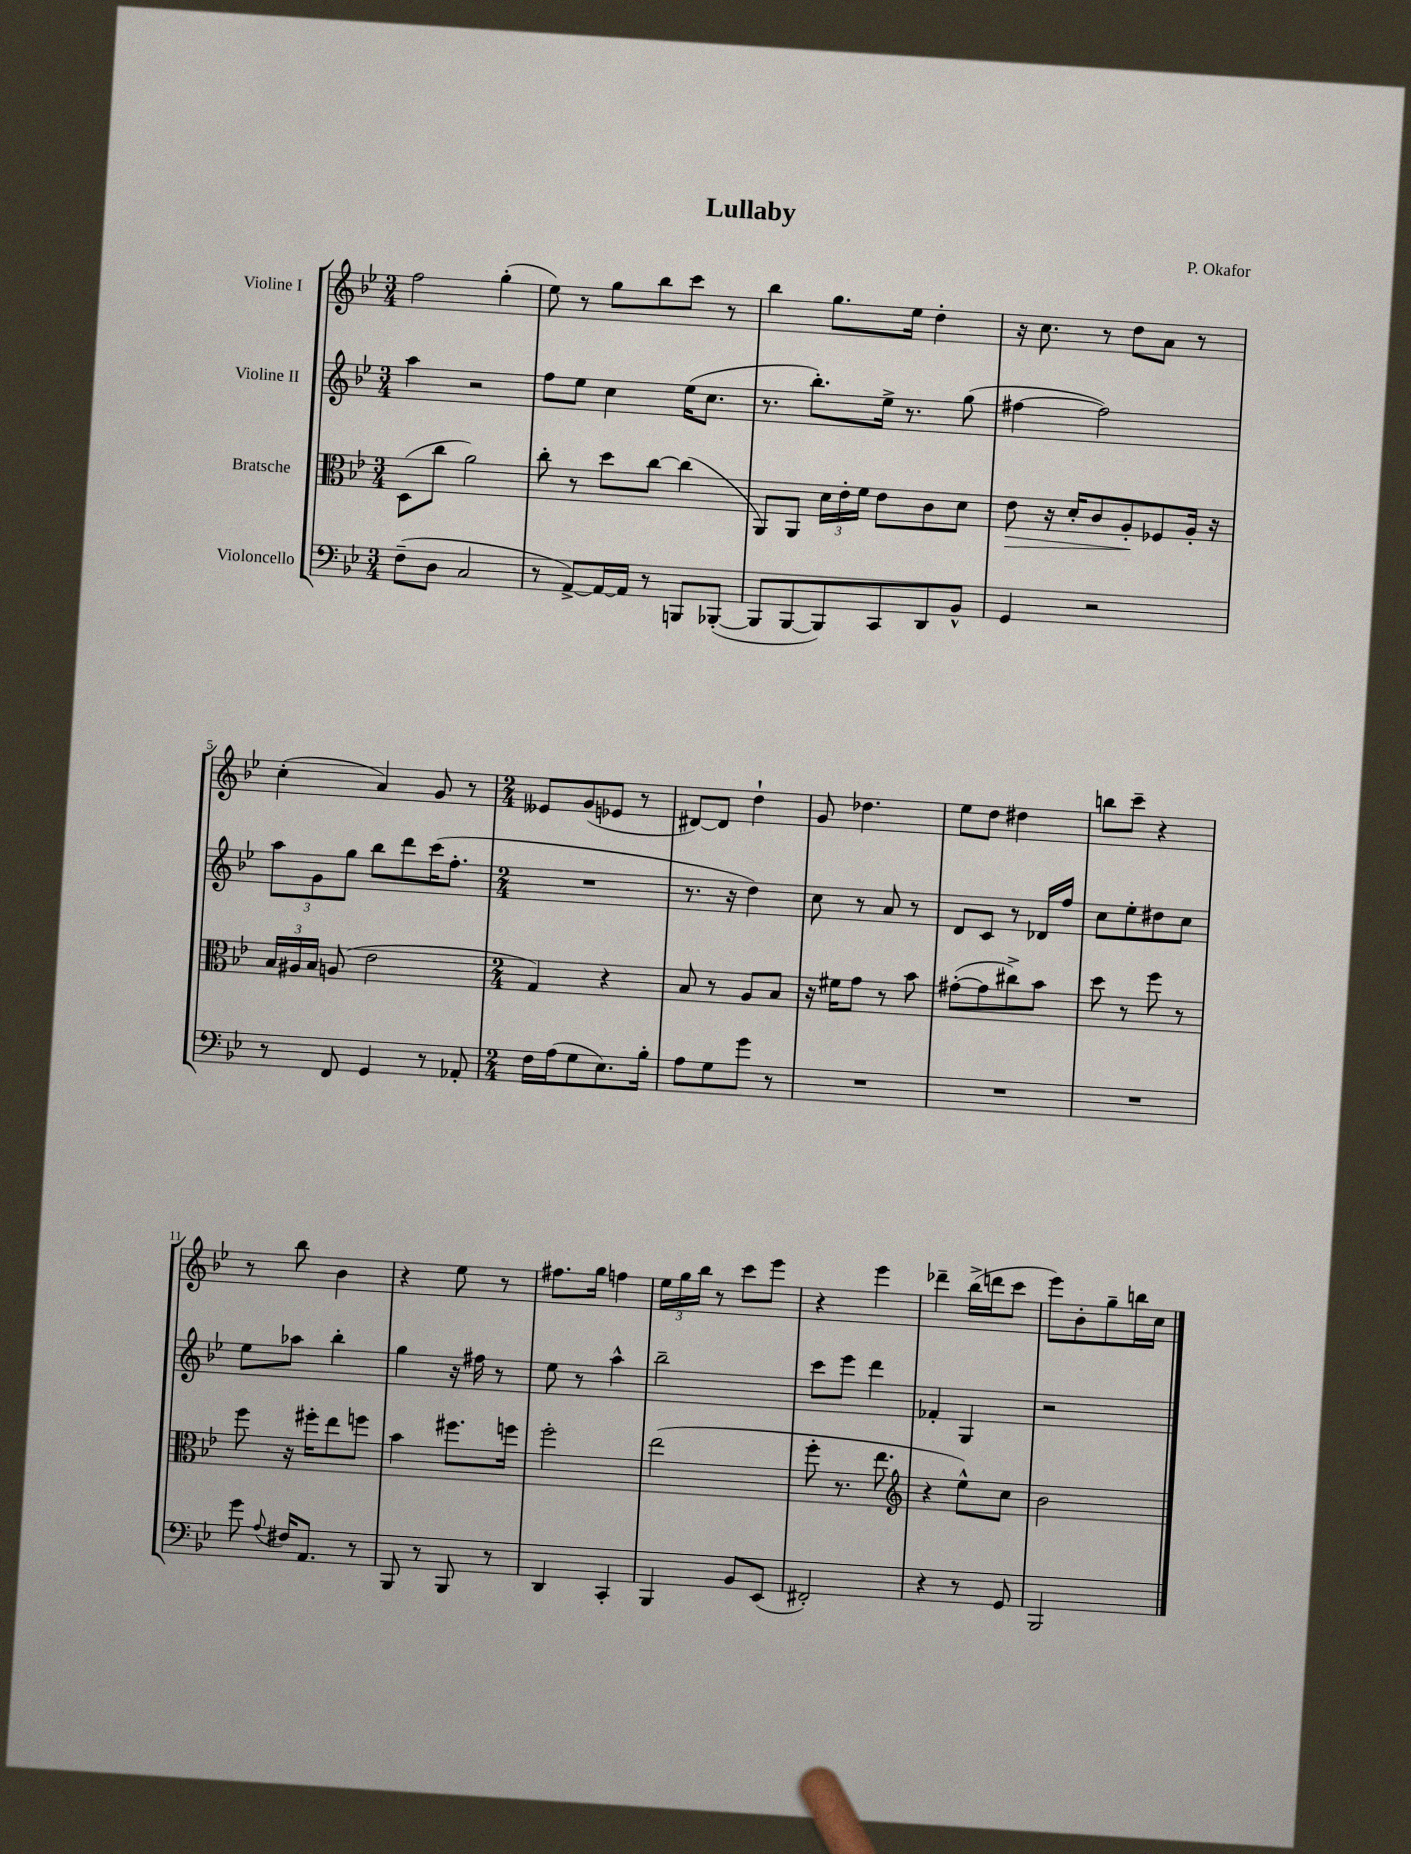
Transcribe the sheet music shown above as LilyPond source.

\header { title = "Lullaby" composer = "P. Okafor" }
<<
\new StaffGroup <<
\new Staff = "s0" \with { instrumentName = "Violine I" } {
    \clef treble \key bes \major \numericTimeSignature \time 3/4
    \autoBeamOff f''2 g''4-.( |
    ees''8) r8 g''8[ bes''8 c'''8] r8 |
    bes''4 g''8.[ ees''16] d''4-. |
    r16 c''8. r8 d''8[ a'8] r8 |
    c''4-.( a'4) g'8 r8 |
    \numericTimeSignature \time 2/4 eeses'8[ g'8( ees'8] r8 |
    dis'8[~) dis'8] d''4-! |
    g'8 des''4. |
    ees''8[ d''8] dis''4 |
    b''8[ c'''8]-- r4 |
    r8 bes''8 bes'4 |
    r4 ees''8 r8 |
    fis''8.[ g''16] f''4 |
    \tuplet 3/2 { ees''16[ g''16 bes''16] } r8 c'''8[ ees'''8] |
    r4 ees'''4 |
    des'''4-- bes''16[->( d'''16 c'''8] |
    ees'''8[) bes'8-. g''8-- b''16 c''16] \bar "|." |
}
\new Staff = "s1" \with { instrumentName = "Violine II" } {
    \clef treble \key bes \major \numericTimeSignature \time 3/4
    \autoBeamOff a''4 r2 |
    f''8[ ees''8] c''4 ees''16[( c''8.] |
    r8. bes''8.[-.) ees''16]-> r8. g''8( |
    fis''4~ fis''2) |
    \tuplet 3/2 { a''8[ g'8 g''8] } bes''8[ d'''8 c'''16( f''8.]-. |
    \numericTimeSignature \time 2/4 R2 |
    r8. r16 d''4) |
    c''8 r8 a'8 r8 |
    d'8[ c'8] r8 des'16[ f''16] |
    c''8[ ees''8-. dis''8 c''8] |
    ees''8[ aes''8] bes''4-. |
    g''4 r16 fis''16 r8 |
    ees''8 r8 a''4-^ |
    bes''2-- |
    c'''8[ ees'''8] d'''4 |
    fes'4-. g4 |
    r2 \bar "|." |
}
\new Staff = "s2" \with { instrumentName = "Bratsche" } {
    \clef alto \key bes \major \numericTimeSignature \time 3/4
    \autoBeamOff d8[( c''8] a'2) |
    c''8-. r8 d''8[ c''8]~ c''4( |
    a,8[) a,8] \tuplet 3/2 { d'16[ ees'16-. f'16] } ees'8[ c'8 d'8] |
    ees'8\> r16 d'16[-. c'8 a8-.\! fes8 a16]-. r16 |
    \tuplet 3/2 { bes16[ ais16 bes16] } a8( ees'2 |
    \numericTimeSignature \time 2/4 g4) r4 |
    bes8 r8 a8[ bes8] |
    r16 fis'16[ g'8] r8 bes'8 |
    gis'8[~-.( gis'8 cis''8->) bes'8] |
    d''8 r8 f''8 r8 |
    f''8 r16 fis''16[-. ees''8 f''8] |
    bes'4 fis''8.[ f''16] |
    f''2-. |
    ees''2( |
    f''8-. r8. ees''8. |
    \clef treble r4 ees''8[-^) c''8] |
    bes'2 \bar "|." |
}
\new Staff = "s3" \with { instrumentName = "Violoncello" } {
    \clef bass \key bes \major \numericTimeSignature \time 3/4
    \autoBeamOff f8[--( d8] c2 |
    r8 a,8[~->) a,16~ a,16] r8 b,,8[ bes,,8]~-.( |
    bes,,8[ bes,,8~ bes,,8) c,8 d,8 bes,8]-^ |
    g,4 r2 |
    r8 f,8 g,4 r8 aes,8-. |
    \numericTimeSignature \time 2/4 f16[ a16( g8 ees8.) bes16]-. |
    a8[ g8 g'8] r8 |
    R2 |
    R2 |
    R2 |
    g'8 \appoggiatura { a8 } fis16[ a,8.] r8 |
    bes,,8 r8 bes,,8 r8 |
    d,4 c,4-. |
    bes,,4 bes,8[ ees,8]( |
    fis,2-.) |
    r4 r8 g,8 |
    bes,,2 \bar "|." |
}
>>
>>
